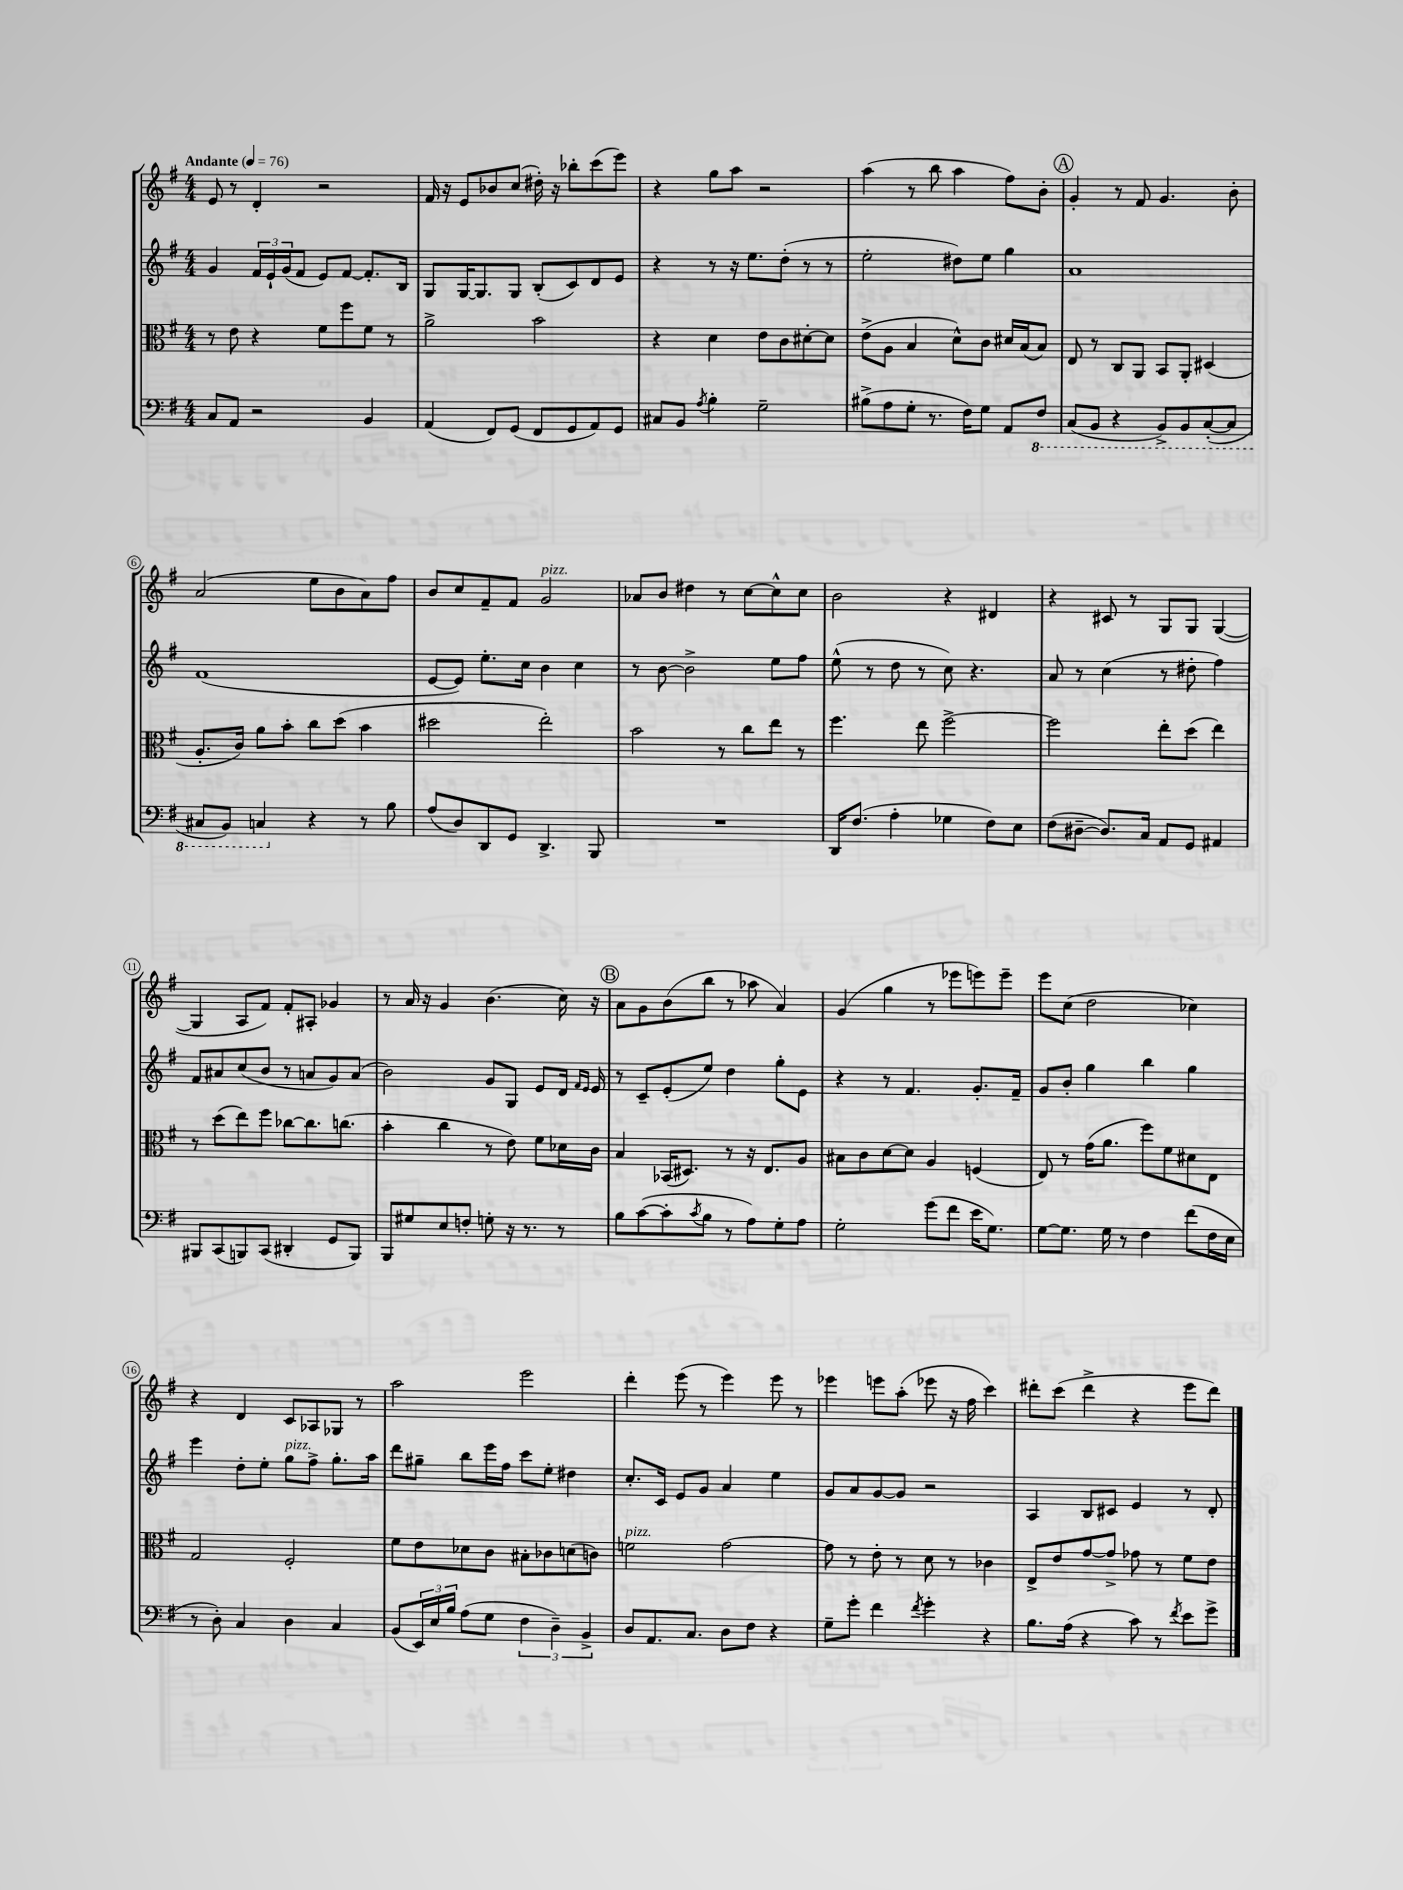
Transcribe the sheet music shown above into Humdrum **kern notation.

**kern	**kern	**kern	**kern
*staff4	*staff3	*staff2	*staff1
*clefF4	*clefC3	*clefG2	*clefG2
*k[f#]	*k[f#]	*k[f#]	*k[f#]
*M4/4	*M4/4	*M4/4	*M4/4
*MM76	*MM76	*MM76	*MM76
8C	8r	4g	8e
8AA	8e	.	8r
2r	4r	24f#	4d'
.	.	24e`	.
.	.	(24g	.
.	.	8f#	.
.	8f#	8e)	2r
.	8ff#	[8f#	.
4BB	8f#	8.f#']	.
.	8r	.	.
.	.	16B	.
=	=	=	=
(4AA	2a^	8G	16f#
.	.	.	16r
.	.	[16G	8e
.	.	8.G]	.
8FF#)	.	.	8b-
(8GG	.	8G	(8cc
8FF#	2b	(8B'	16dd#')
.	.	.	16r
8GG	.	8c)	8bb-'
8AA)	.	8d	(8ccc
8GG	.	8e	8eee)
=	=	=	=
8C#	4r	4r	4r
8BB	.	.	.
8qA	.	.	.
4B'	4d	8r	8gg
.	.	16r	8aa
.	.	8.ee	.
2G~	8e	.	2r
.	8c	(8dd'	.
.	[8d#'	8r	.
.	8d#]	8r	.
=	=	=	=
(8B#^	(8e^	2ee'	(4aa
8A	8A	.	.
8G'	4B	.	8r
8.r	.	.	8bb
.	8d^^)	8dd#)	4aa
16F#)	.	.	.
8G	8c	8ee	.
8AA	16d#	4gg	8ff#)
.	(16B	.	.
8FF#	8B)	.	8b'
=	=	=	=
(8CC	8E	1a	4g'
8BBB	8r	.	.
4r	8C	.	8r
.	8AA	.	8f#
8BBB^)	8BB	.	4.g
8BBB	8AA'	.	.
([8CC'	(4D#	.	.
8CC]	.	.	8b'
=	=	=	=
8CC#	8.A'	(1f#	(2a
8BBB)	.	.	.
.	16c)	.	.
4CC	8a	.	.
.	8b'	.	.
4r	8cc	.	8ee
.	(8dd	.	8b
8r	4b	.	8a)
8B	.	.	8ff#
=	=	=	=
(8A	2dd#	[8e	8b
8D)	.	8e])	8cc
8DD	.	8.ee'	8f#~
8GG	.	.	8f#
.	.	16cc	.
4.DD^	2ee')	4b	2g
.	.	4cc	.
8BBB	.	.	.
=	=	=	=
1r	2b	8r	8a-
.	.	[8b	8b
.	.	2b^]	4dd#
.	8r	.	8r
.	8cc	.	[8cc
.	8ee	8ee	8cc^^]
.	8r	8ff#	8cc
=	=	=	=
16DD	4.ff#	(8ee^^	2b
(8.F#	.	.	.
.	.	8r	.
4A'	.	8dd	.
.	8ee	8r	.
4G-	[2ff#^	8cc)	4r
.	.	4.r	.
8F#)	.	.	4d#
8E	.	.	.
=	=	=	=
(8F#	2ff#]	8a	4r
[8D#~	.	8r	.
8.D#])	.	(4cc	8c#
.	.	.	8r
16C	.	.	.
8AA	8ee'	8r	8G
8GG	(8dd	8dd#'	8G
4AA#	4ee)	4ff#)	([4G
=	=	=	=
8BBB#	8r	8f#	4G]
(8CC	(8dd	8a#	.
8BBB)	8ee)	(8cc	8A
(8CC	8ff#	8b	8f#)
4DD#'	[8cc-	8r	8f#'
.	8.cc-]	8a	8A#'
8GG	.	8g)	4g-
.	(8.cc	.	.
8BBB)	.	(8a	.
=	=	=	=
8BBB	4b'	2b)	8r
8G#	.	.	16a
.	.	.	16r
8E	4cc	.	4g
8F'	.	.	.
8G'	8r	8g	(4.b
16r	8e)	8G	.
8.r	.	.	.
.	8f#	8e	.
8r	16d-	16d	16cc)
.	.	16qqf#	.
.	.	16qqe	.
.	16c	16e	16r
=	=	=	=
8B	4B	8r	8a
([8c	.	8c~	8g
8c']	(16BB-	(8e'	(8b
.	8.D#)	.	.
8qc	.	.	.
8B	.	8ee)	8bb
8r	8r	4dd	8r
8A)	16r	.	8aa-
.	8.E	.	.
8G'	.	8gg'	4a)
8A	8A	8e	.
=	=	=	=
2G'	8B#	4r	(4g
.	8c	.	.
.	[8d	8r	4gg
.	8d]	4.f#	.
(8g	4A	.	8r
8f#	.	.	8eee-
16e	(4F	8.g'	8eee)
8.G)	.	.	.
.	.	.	8eee~
.	.	16f#~	.
=	=	=	=
[8G	8E)	8g	8eee
8.G]	8r	8b'	(8cc
.	(16g	4gg	2dd
16G	8.a	.	.
8r	.	.	.
4F#	8ff#)	4bb	.
.	8f#	.	.
(8f#	8d#	4gg	4cc-)
16F#	8E	.	.
16E	.	.	.
=	=	=	=
8r	2G	4eee	4r
8D')	.	.	.
4C	.	8dd'	4d
.	.	8ee'	.
4D	2F#'	8gg	8c
.	.	8ff#^	8A-
4C	.	8.gg'	8G-
.	.	.	8r
.	.	16aa	.
=	=	=	=
(8BB	8f#	8ddd	2aa
24EE)	8e	8gg#~	.
24E	.	.	.
24B	.	.	.
(8A	8d-	8bb	.
8G	8c	16eee	.
.	.	16ff#	.
6F#	8B#'	8ccc	2eee
.	8c-	8ee'	.
6D~)	.	.	.
.	(8d	4dd#	.
6BB^	.	.	.
.	8c)	.	.
=	=	=	=
8D	2f	8.cc'	4ddd'
8.AA	.	.	.
.	.	16c	.
.	.	8e	(8eee
8.C	.	.	.
.	.	8g	8r
8D	[2g	4a	4eee)
8F#	.	.	.
4r	.	4ee	8eee
.	.	.	8r
=	=	=	=
8G~	8g]	8g	4eee-
8g'	8r	8a	.
4f#	8e'	[8g	8eee
.	8r	8g]	(8aa'
8qf#	.	.	.
4g'	8d	2r	8eee-
.	8r	.	16r
.	.	.	16ff#
4r	4c-	.	4ccc)
=	=	=	=
8.B	8E^	4A	8ddd#'
.	8e	.	(8ccc
(16A	.	.	.
4r	[8g	8B	4ddd#^
.	8g^]	8c#	.
8c)	8g-	4e	4r
8r	8r	.	.
8qf#	.	.	.
8e	8f#	8r	8eee
8g^	8e	8d'	8ddd#)
==	==	==	==
*-	*-	*-	*-
